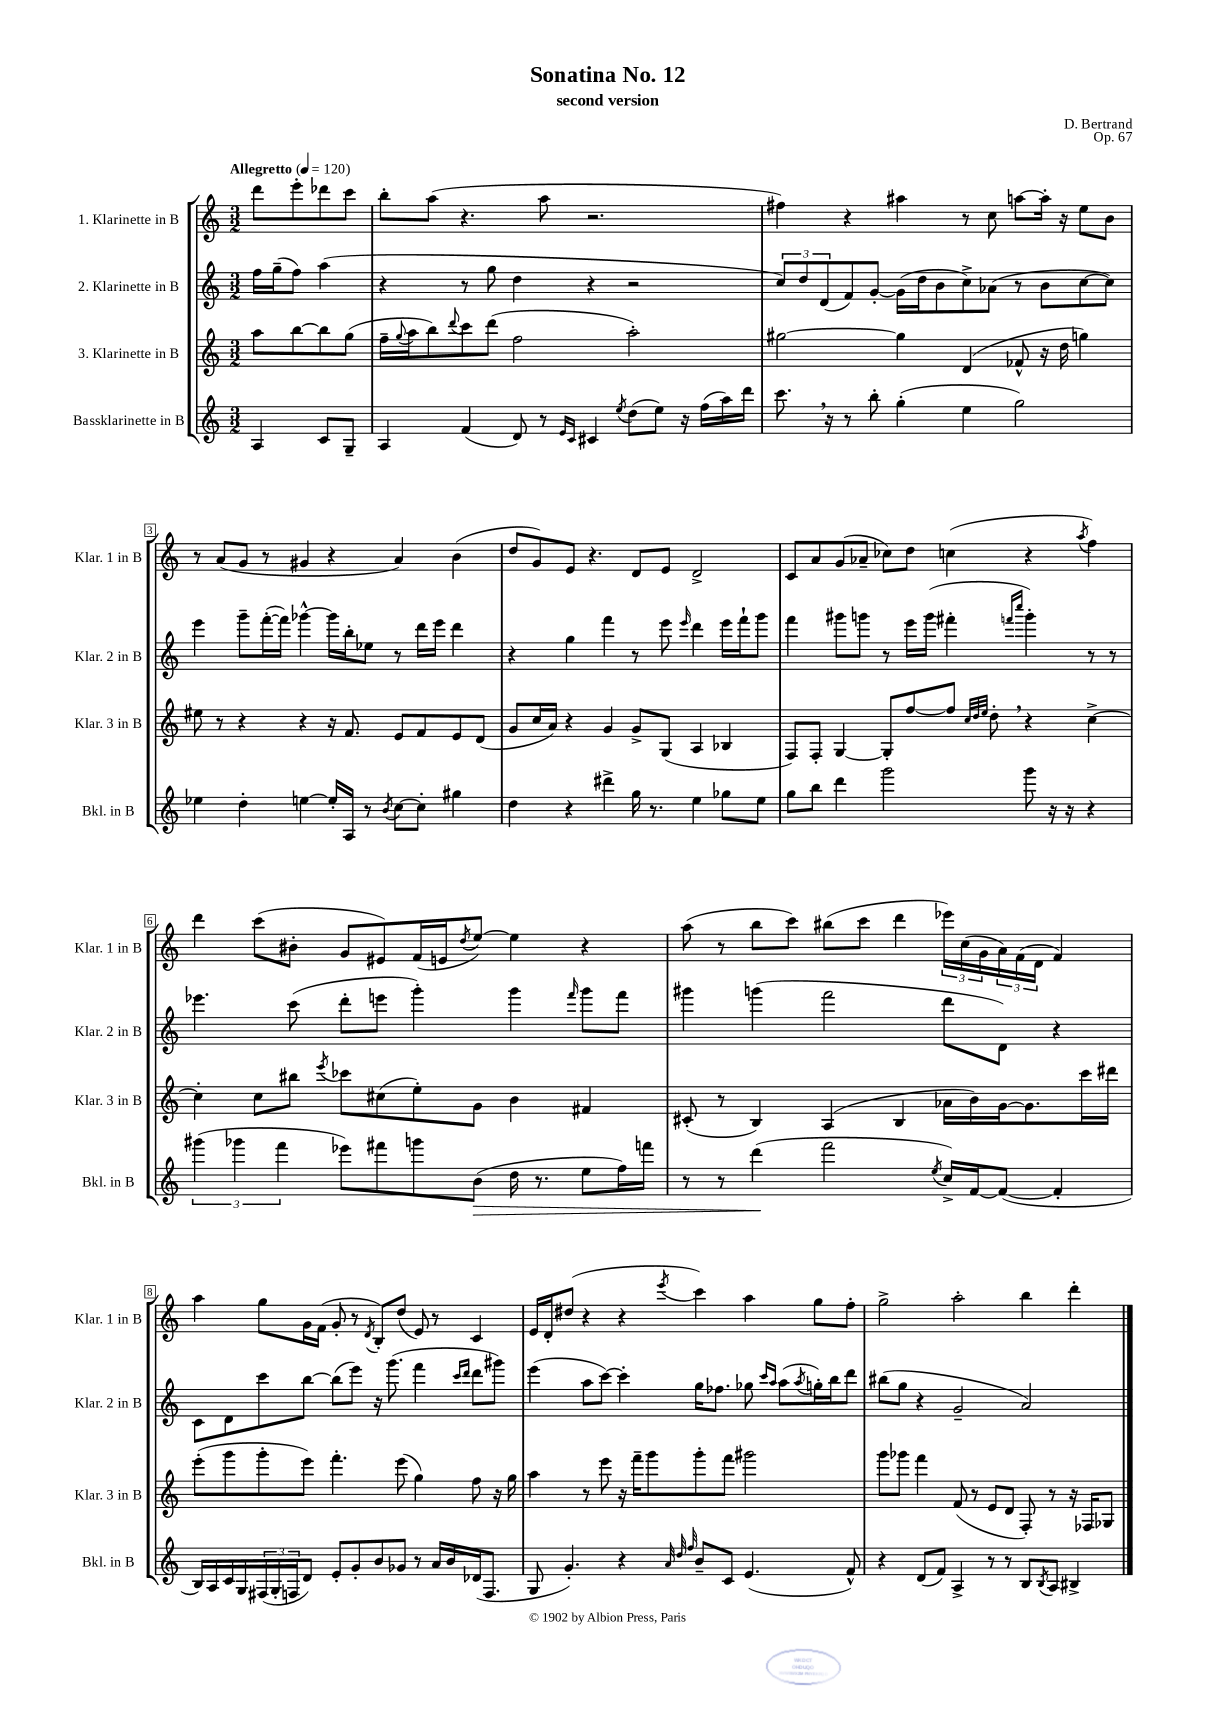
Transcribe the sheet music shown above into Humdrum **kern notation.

**kern	**kern	**kern	**kern
*staff4	*staff3	*staff2	*staff1
*clefG2	*clefG2	*clefG2	*clefG2
*k[]	*k[]	*k[]	*k[]
*M3/2	*M3/2	*M3/2	*M3/2
*MM120	*MM120	*MM120	*MM120
4A/	8aa\L	16ff\LL	8ddd\L
.	.	(16gg~\J	.
.	[8bb\	8ff\J)	8eee'\
8c/L	8bb\]	(4aa\	8ddd-\
8G~/J	(8gg\J	.	8ccc\J
=	=	=	=
4A/	16ff~\LL	4r	8bb'\L
.	8qqgg/	.	.
.	16aa\J	.	.
.	8bb\)	.	(8aa\J
.	8qqddd/	.	.
(4f/	8ccc\	8r	4.r
.	(8ddd\J	8gg\	.
8d/)	2ff\	4dd\	.
8r	.	.	8aa\
16qqe/LL	.	.	.
16qqc/JJ	.	.	.
4c#/	.	4r	2.r
8qee/	.	.	.
(8dd\L	2aa'\)	2r	.
8ee\J)	.	.	.
16r	.	.	.
(16ff\LL	.	.	.
16aa\)	.	.	.
16ddd\JJ	.	.	.
=	=	=	=
8.ccc\	[2gg#\	12cc/L)	4ff#\)
.	.	12dd/	.
.	.	(12d/	.
16r	.	.	.
8r	.	8f/)	4r
8bb'\	.	[8g'/J	.
(4gg'\	4gg#\]	(16g\]LL	4aa#\
.	.	16dd\J	.
.	.	8b\	.
4ee\	(4d/	8cc^\)	8r
.	.	(8a-\J	8cc\
2gg\)	8f-^^/	8r	[8aa\L
.	16r	8b\L	16aa'\]Jk
.	16dd\	.	16r
.	4gg\)	[8cc\	8ee\L
.	.	8cc\]J)	8b\J
=	=	=	=
4ee-\	8ee#\	4eee\	8r
.	8r	.	(8a/L
4dd'\	4r	8ggg~\L	8g/J
.	.	([16fff'\L	8r
.	.	16fff\]JJ)	.
[4ee\	4r	[4ggg-^^\	4g#/
16ee'/]LL	16r	16ggg-\]LL	4r
16A/JJ	8.f/	16bb'\J	.
8r	.	8ee-\J	.
8qb/	.	.	.
[8cc\L	8e/L	8r	4a/)
8cc'\]J	8f/	16ddd\LL	.
.	.	16eee\JJ	.
4gg#\	8e/	4ddd\	(4b\
.	(8d/J	.	.
=	=	=	=
4dd\	8g/L	4r	8dd/L
.	16cc/L	.	8g/)
.	16a/JJ)	.	.
4r	4r	4gg\	8e/J
.	.	.	4.r
4ddd#^\	4g/	4fff\	.
16gg\	8g^/L	8r	8d/L
8.r	.	.	.
.	(8G/J	8eee\	8e/J
.	.	16qqeee/	.
4ee\	4A/	4ddd\	2d^/
8gg-\L	4B-/	16eee\LL	.
.	.	16fff`\J	.
8ee\J	.	8ggg\J	.
=	=	=	=
8gg\L	8F/L)	4fff\	8c/L
8bb\J	8F'/J	.	8a/
4ddd\	[4G/	8ggg#\L	(8g/
.	.	8ggg\J	8a-~/J
2ggg\	8G'/]L	8r	8cc-\L)
.	[8ff/	16eee\LL	8dd\J
.	.	(16ggg\JJ	.
.	8ff/]J	4fff#'\	(4cc\
.	32qqcc/LLL	.	.
.	32qqdd/	.	.
.	32qqee/JJJ	.	.
.	8dd'\	.	.
.	.	16qqfff/LL	.
.	.	16qqcccc/JJ	.
8ggg\	4r	4ggg'\)	4r
16r	.	.	.
16r	.	.	.
.	.	.	8qaa/
4r	[4cc^\	8r	4ff\)
.	.	8r	.
=	=	=	=
(6ggg#\	4cc'\]	4.eee-\	4ddd\
6ggg-\	.	.	.
.	8cc\L	.	(8ccc\L
6fff\	.	.	.
.	8bb#\J	(8ccc\	8b#'\J
.	8qeee/	.	.
8eee-\L)	8ccc-\L	8ddd'\L	8g/L
8fff#\	(8cc#\	8eee\J	8e#/)
8ggg\	8ee'\)	4ggg'\)	(16f/L
.	.	.	16e/J
.	.	.	8qdd/
(8b\J	8g\J	.	[8ee/J)
16dd\	4b\	4ggg\	4ee\]
8.r	.	.	.
.	.	16qqfff/	.
8ee\L	4f#/	8ggg\L	4r
16ff\L)	.	8fff\J	.
16fff\JJ	.	.	.
=	=	=	=
8r	(8c#'/	4ggg#\	(8aa\
8r	8r	.	8r
(4ddd\	4B/)	(4ggg\	8bb\L
.	.	.	8ccc\J)
2fff\	(4A/	2fff\	(8bb#\L
.	.	.	8ccc\J
.	4B/	.	4ddd\
8qee/	.	.	.
16cc^/LL)	16a-\LL	8ddd\L	24eee-\LL)
.	.	.	(24cc\
[16f/J	16b\)	.	.
.	.	.	24g\
(8f/_J	[16g\J	8d\J)	24a\)
.	.	.	(24f\
.	8.g\]	.	.
.	.	.	24d\JJ
4f'/]	.	4r	4f/)
.	16ccc\L	.	.
.	16ddd#\JJ	.	.
=	=	=	=
16B/LL)	(8eee'\L	8c\L	4aa\
16A/	.	.	.
16c/	8ggg\	8d\	.
16G/	.	.	.
(24F#/	8ggg'\	8ccc\	8gg\L
24G'/	.	.	.
24F/J	.	.	.
8d/J)	8eee\J)	[8bb\J	16g\L
.	.	.	(16f\JJ
8e'/L	4.fff'\	(8bb\]L	8g'/
8g'/	.	8eee\J)	8r
.	.	.	8qd/
8b/	.	16r	8B'/L)
.	.	(8.ggg\	.
8g-/J	(8eee\	.	(8dd/J
8r	4gg\)	4fff\	8e/)
16a/LL	.	.	8r
16b/	.	.	.
.	.	16qqccc/LL	.
.	.	16qqddd/JJ	.
(16d-/J	8ff\	8ddd\L	4c/
8.F/J	.	.	.
.	16r	8ggg#\J)	.
.	16gg\	.	.
=	=	=	=
8G/	4aa\	(4eee\	16e/LL
.	.	.	16d'/J
4.g'/)	.	.	(8dd#/J
.	8r	8aa\L	4r
.	8eee\	[8ccc\J)	.
4r	16r	4ccc'\]	4r
.	16fff~\LK	.	.
.	8ggg\	.	.
32qqa/	.	.	.
32qqdd/	.	.	.
32qqff/	.	.	8qeee/
8b~/L	8ggg'\	16gg\LK	4ccc\)
.	.	8.ff-\J	.
8c/J	8fff\J	.	.
(4.e/	2ggg#\	8gg-\	4aa\
.	.	16qqccc/LL	.
.	.	16qqaa/JJ	.
.	.	(8aa\L	.
.	.	8qaa/	.
.	.	16gg'\L)	8gg\L
.	.	16bb\J	.
8f^^/)	.	8ddd\J	8ff'\J
=	=	=	=
4r	8ggg\L	(8bb#\L	2gg^\
.	8ggg-\J	8gg\J	.
(8d/L	4fff\	4r	.
8f/J)	.	.	.
4A^/	(8f/	2g~/	2aa'\
.	8r	.	.
8r	8e/L	.	.
8r	8d/J	.	.
8B/L	8F'/)	2a/)	4bb\
8qB/	.	.	.
8A/J	8r	.	.
4B#^/	16r	.	4ddd'\
.	16F-/LK	.	.
.	8G-/J	.	.
==	==	==	==
*-	*-	*-	*-
